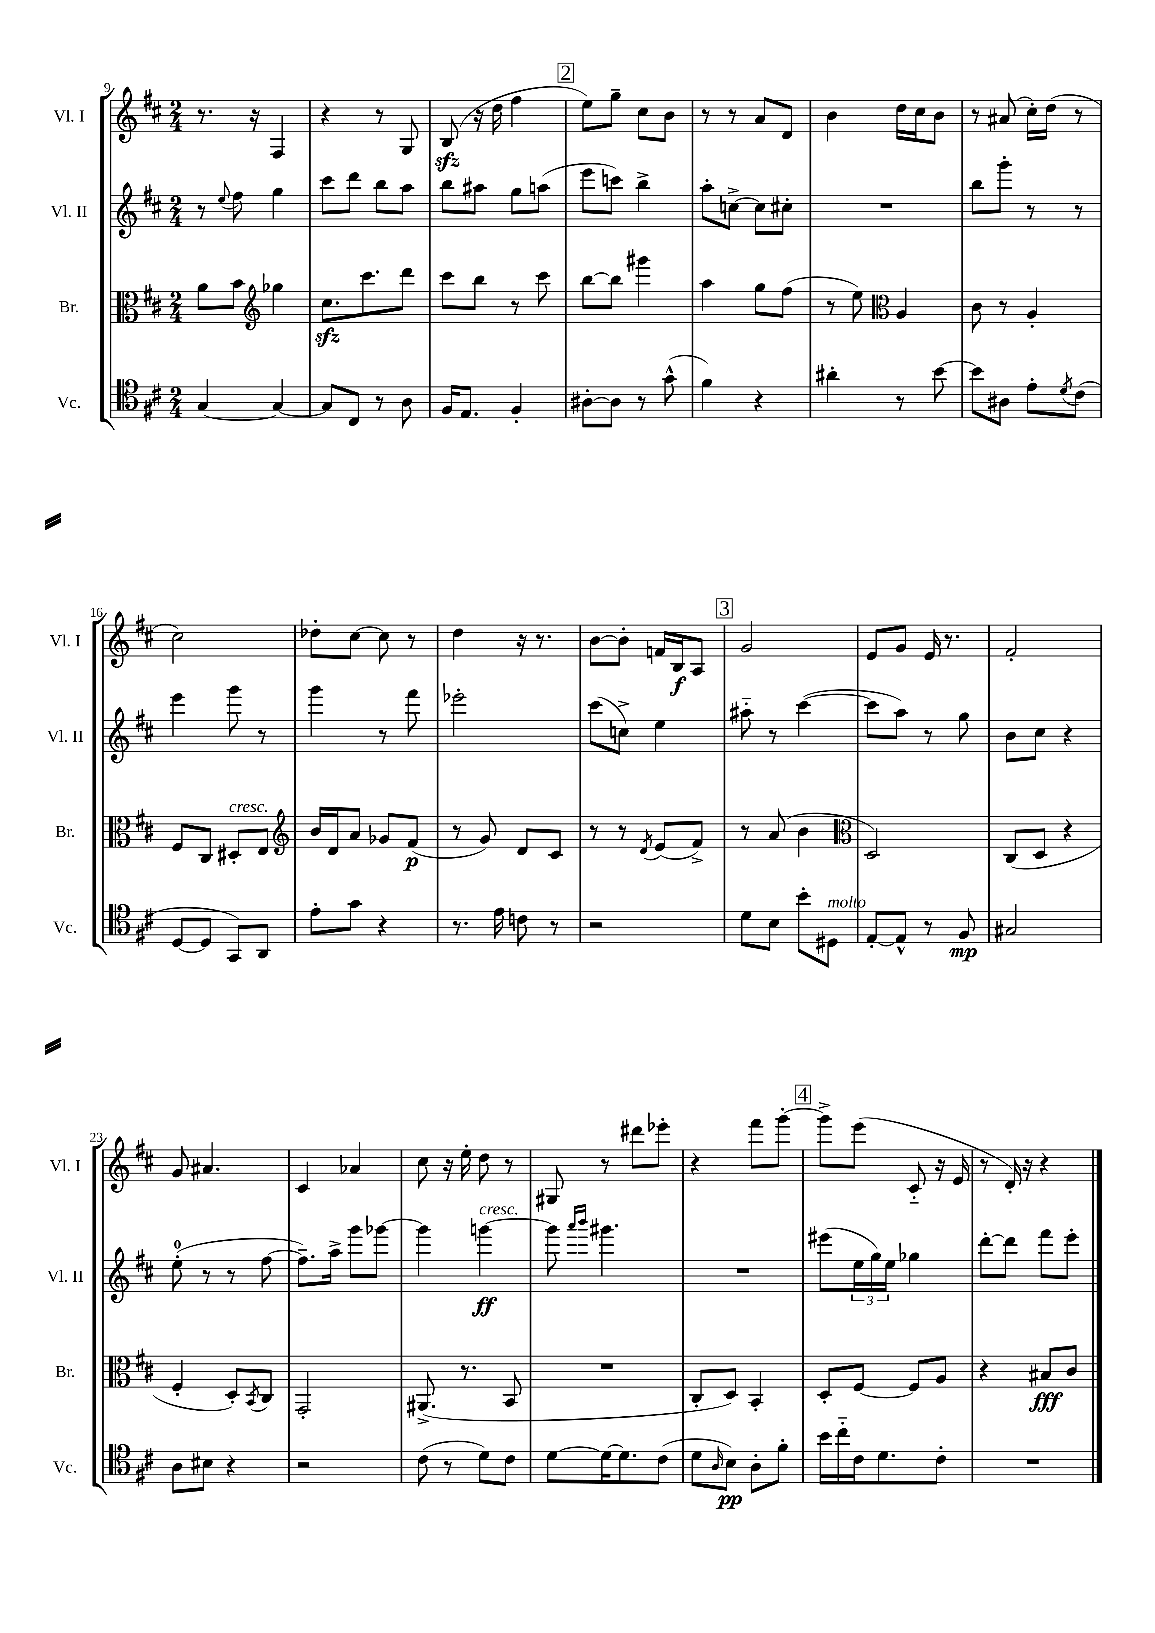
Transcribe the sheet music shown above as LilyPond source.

<<
\new StaffGroup <<
\new Staff = "s0" \with { instrumentName = "Vl. I" shortInstrumentName = "Vl. I" } {
    \clef treble \key d \major \numericTimeSignature \time 2/4
    r8. r16 fis4 |
    r4 r8 g8 |
    b8\sfz( r16 d''16 fis''4 |
    \mark \markup { \box "2" } e''8) g''8-- cis''8 b'8 |
    r8 r8 a'8 d'8 |
    b'4 d''16 cis''16 b'8 |
    r8 ais'8( cis''16-.) d''16( r8 |
    cis''2) |
    des''8-. cis''8~ cis''8 r8 |
    d''4 r16 r8. |
    b'8~ b'8-. f'16 b16\f a8 |
    \mark \markup { \box "3" } g'2 |
    e'8 g'8 e'16 r8. |
    fis'2-. |
    g'8 ais'4. |
    cis'4 aes'4 |
    cis''8 r16 e''16-. d''8 r8 |
    gis8 r8 dis'''8 ees'''8-. |
    r4 fis'''8 g'''8~-. |
    \mark \markup { \box "4" } g'''8-> e'''8( cis'8-_ r16 e'16 |
    r8 d'16-.) r16 r4 \bar "|." |
}
\new Staff = "s1" \with { instrumentName = "Vl. II" shortInstrumentName = "Vl. II" } {
    \clef treble \key d \major \numericTimeSignature \time 2/4
    r8 \appoggiatura { e''8 } fis''8 g''4 |
    cis'''8 d'''8 b''8 a''8 |
    b''8 ais''8 g''8 a''8( |
    \mark \markup { \box "2" } e'''8 c'''8) b''4-> |
    a''8-. c''8~-> c''8 cis''8-. |
    R2 |
    b''8 g'''8-. r8 r8 |
    e'''4 g'''8 r8 |
    g'''4 r8 fis'''8 |
    ees'''2-. |
    cis'''8( c''8->) e''4 |
    \mark \markup { \box "3" } ais''8-_ r8 cis'''4~( |
    cis'''8 a''8) r8 g''8 |
    b'8 cis''8 r4 |
    e''8-0-.( r8 r8 fis''8~ |
    fis''8.--) a''16-> g'''8 ges'''8~ |
    ges'''4 g'''4~\ff^\markup { \italic "cresc." } |
    g'''8 \grace { a'''16 b'''16 } gis'''4. |
    R2 |
    \mark \markup { \box "4" } eis'''8( \tuplet 3/2 { e''16 g''16) e''16 } ges''4 |
    d'''8~-. d'''8 fis'''8 e'''8-. \bar "|." |
}
\new Staff = "s2" \with { instrumentName = "Br." shortInstrumentName = "Br." } {
    \clef alto \key d \major \numericTimeSignature \time 2/4
    a'8 b'8 \clef treble ges''4 |
    cis''8.\sfz cis'''8. d'''8 |
    cis'''8 b''8 r8 cis'''8 |
    \mark \markup { \box "2" } b''8~ b''8 gis'''4 |
    a''4 g''8 fis''8( |
    r8 e''8) \clef alto a4 |
    cis'8 r8 a4-. |
    fis8 cis8 dis8-.^\markup { \italic "cresc." } e8 |
    \clef treble b'16 d'16 a'8 ges'8 fis'8\p( |
    r8 g'8) d'8 cis'8 |
    r8 r8 \acciaccatura { d'8 } e'8( fis'8->) |
    \mark \markup { \box "3" } r8 a'8( b'4 |
    \clef alto d2) |
    cis8( d8 r4 |
    fis4-. d8-.) \acciaccatura { b,8 } cis8 |
    g,2-. |
    ais,8.->( r8. b,8 |
    R2 |
    cis8-. d8) b,4-. |
    \mark \markup { \box "4" } d8-. fis8~ fis8 a8 |
    r4 bis8\fff cis'8 \bar "|." |
}
\new Staff = "s3" \with { instrumentName = "Vc." shortInstrumentName = "Vc." } {
    \clef tenor \key d \major \numericTimeSignature \time 2/4
    g4~ g4~ |
    g8 cis8 r8 a8 |
    fis16 e8. fis4-. |
    \mark \markup { \box "2" } ais8~-. ais8 r8 g'8-^( |
    fis'4) r4 |
    ais'4-. r8 b'8~ |
    b'8 ais8 e'8-. \acciaccatura { d'8 } cis'8( |
    d8~ d8 g,8) a,8 |
    e'8-. g'8 r4 |
    r8. e'16 c'8 r8 |
    r2 |
    \mark \markup { \box "3" } d'8 b8 b'8-. dis8^\markup { \italic "molto" } |
    e8~-. e8-^ r8 fis8\mp |
    gis2 |
    a8 bis8 r4 |
    r2 |
    cis'8( r8 d'8) cis'8 |
    d'8~ d'16~ d'8. cis'8( |
    d'8 \grace { a16 } b8\pp) a8-. fis'8-. |
    \mark \markup { \box "4" } b'16 cis''16-_ cis'16 d'8. cis'8-. |
    R2 \bar "|." |
}
>>
>>
\layout { \context { \Score currentBarNumber = #9 } }
